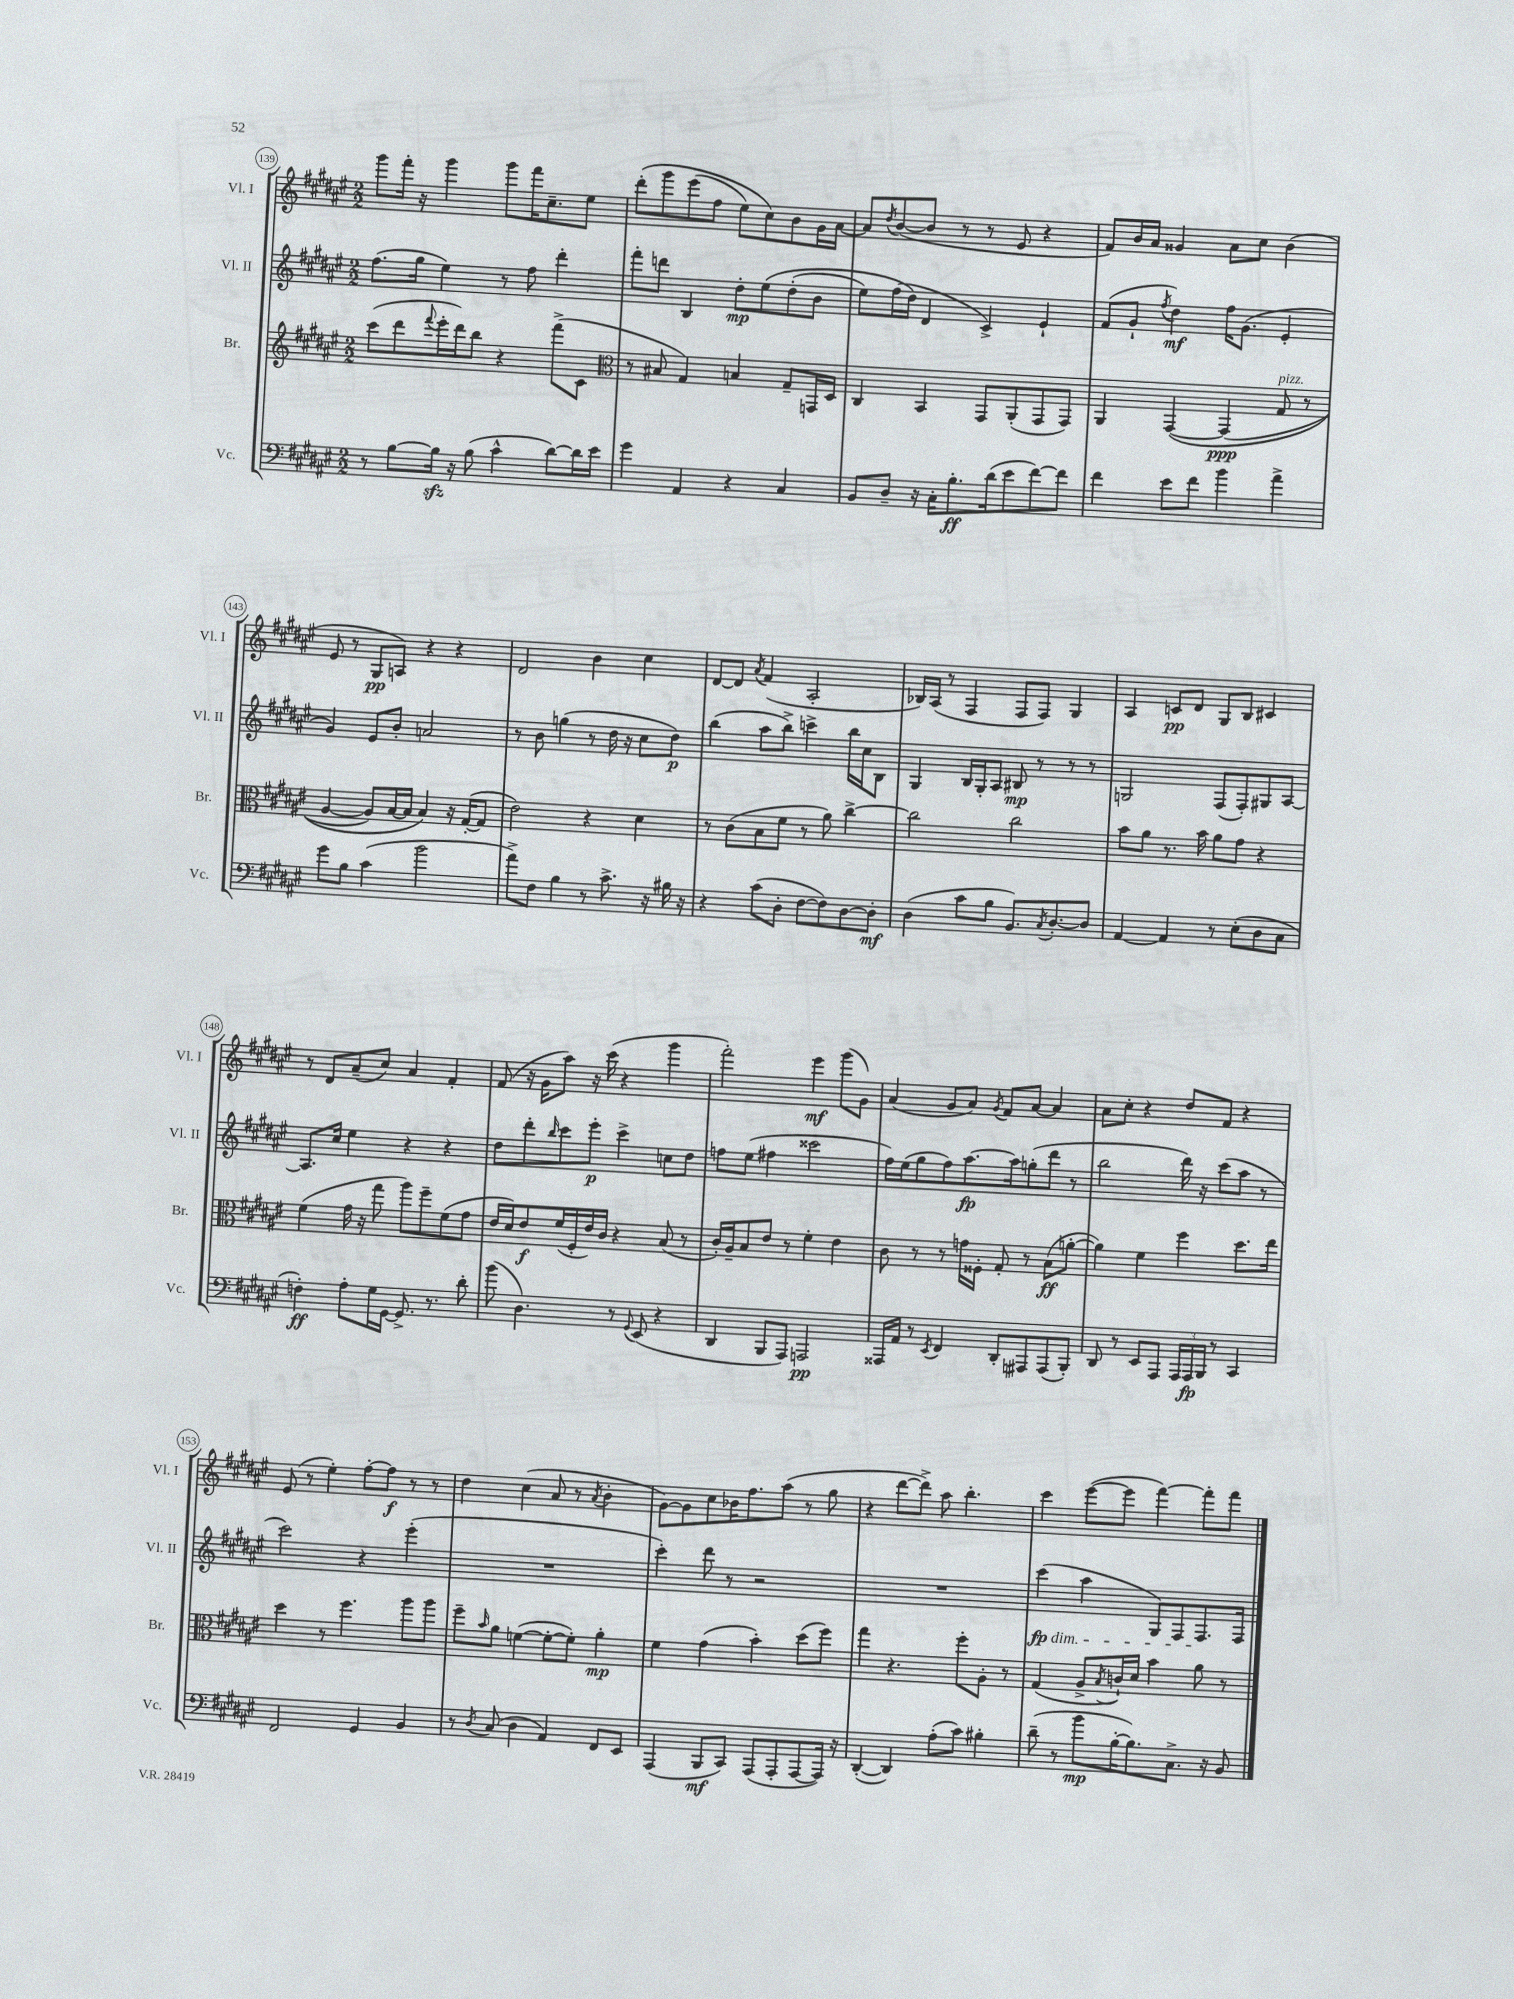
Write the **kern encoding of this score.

**kern	**dynam	**kern	**dynam	**kern	**dynam	**kern	**dynam
*part4	*part4	*part3	*part3	*part2	*part2	*part1	*part1
*staff4	*staff4	*staff3	*staff3	*staff2	*staff2	*staff1	*staff1
*I"Vc.	*	*I"Br.	*	*I"Vl. II	*	*I"Vl. I	*
*I'Vc.	*	*I'Br.	*	*I'Vl. II	*	*I'Vl. I	*
*clefF4	*	*clefG2	*	*clefG2	*	*clefG2	*
*k[f#c#g#d#a#e#]	*	*k[f#c#g#d#a#e#]	*	*k[f#c#g#d#a#e#]	*	*k[f#c#g#d#a#e#]	*
*M2/2	*	*M2/2	*	*M2/2	*	*M2/2	*
=139	=139	=139	=139	=139	=139	=139	=139
8r	.	(8ccc#\L	.	(8.ff#\L	.	8ggg#\L	.
[8B\L	.	8ddd#\	.	.	.	16fff#'\Jk	.
.	.	.	.	16gg#\Jk	.	16r	.
.	.	8qqfff#/	.	.	.	.	.
16Bzz\Jk]	.	16eee#'\L	.	4ee#\)	.	4ggg#\	.
16r	.	16ddd#\J)	.	.	.	.	.
(8B\	.	8bb\J	.	.	.	.	.
4c#^^\	.	4r	.	8r	.	8ggg#\L	.
.	.	.	.	8ff#\	.	16fff#\K	.
.	.	.	.	.	.	8.cc#~\	.
[8d#\L)	.	(8fff#^\L	.	4ddd#'\	.	.	.
16d#\L]	.	8c#\J	.	.	.	8ee#\J	.
16e#\JJ	.	.	.	.	.	.	.
=140	=140	=140	=140	=140	=140	=140	=140
*	*	*clefC3	*	*	*	*	*
4g#\	.	8r	.	8fff#'\L	.	(8ddd#'\L	.
.	.	8B#X/	.	8dddn\J	.	8ggg#\	.
4AA#/	.	4G#/)	.	4B/	.	(8eee#\	.
.	.	.	.	.	.	8ff#\J	.
4r	.	4Bn/	.	8dd#'\L	mp	8ee#\L)	.
.	.	.	.	(8ee#\	.	8cc#\)	.
4C#/	.	8G#~/L	.	(8dd#'\	.	8b\	.
.	.	16GGn/L	.	8b\J	.	16g#\L	.
.	.	16D#/JJ	.	.	.	[16a#\JJ	.
=141	=141	=141	=141	=141	=141	=141	=141
8BB/L	.	4C#/	.	8ee#\L)	.	8a#/L]	.
.	.	.	.	.	.	8qdd#/	.
8D#~/J	.	.	.	(16ff#\L	.	([8b/	.
.	.	.	.	16dd#\JJ)	.	.	.
16r	.	4BB/	.	4d#/	.	8b/J]	.
16C#'\KL	.	.	.	.	.	.	.
8.B'\	ff	.	.	.	.	8r	.
.	.	8GG#/L	.	4c#^/)	.	8r	.
(16d#\k	.	.	.	.	.	.	.
8e#\	.	(8AA#'/	.	.	.	8e#/	.
[8f#\)	.	8GG#/	.	4e#`/	.	4r	.
8f#\J]	.	8GG#/J)	.	.	.	.	.
=142	=142	=142	=142	=142	=142	=142	=142
4f#\	.	4AA#/	.	(8f#/L	.	8f#/L)	.
.	.	.	.	8g#`/J	.	16b/L	.
.	.	.	.	.	.	16a#/JJ	.
.	.	.	.	8qff#/	.	.	.
8e#\L	.	([4GG#/	.	4dd#\)	mf	4g##X/	.
8f#\J	.	.	.	.	.	.	.
4b\	.	(4GG#/]	ppp	16ff#\KL	.	8a#\L	.
.	.	.	.	(8.g#\J	.	.	.
.	.	.	.	.	.	8cc#\J	.
!	!	!LO:TX:a:i:t=pizz.	!	!	!	!	!
4a#^\	.	8G#/	.	4e#'/	.	(4b\	.
.	.	8r	.	.	.	.	.
!!LO:LB:g=z
=143	=143	=143	=143	=143	=143	=143	=143
8g#\L	.	[4A#/	.	4g#/)	.	8e#/	.
8B\J	.	.	.	.	.	8r	.
(4c#\	.	8A#/L])	.	8e#/L	.	8G#/L	pp
.	.	[16B/L	.	8b'/J	.	8An/J)	.
.	.	16B/JJ]	.	.	.	.	.
2b\	.	4B/)	.	2an/	.	4r	.
.	.	16r	.	.	.	4r	.
.	.	([16G#'/KL	.	.	.	.	.
.	.	8G#/J]	.	.	.	.	.
=144	=144	=144	=144	=144	=144	=144	=144
8a#^\L)	.	2e#\)	.	8r	.	2d#/	.
8F#\J	.	.	.	8b\	.	.	.
4B\	.	.	.	(4ggn\	.	.	.
8r	.	4r	.	8r	.	4b\	.
8.c#^\	.	.	.	16dd#\	.	.	.
.	.	.	.	16r	.	.	.
.	.	4d#\	.	8cc#\L	.	4cc#\	.
16r	.	.	.	.	.	.	.
16B#X\	.	.	.	8dd#\J)	p	.	.
16r	.	.	.	.	.	.	.
=145	=145	=145	=145	=145	=145	=145	=145
4r	.	8r	.	(4bb\	.	[8d#/L	.
.	.	(8c#\L	.	.	.	8d#/J]	.
.	.	.	.	.	.	8qa#/	.
(8c#\L	.	8B\	.	8aa#\L	.	(4f#/	.
8D#'\J	.	8f#\J	.	8bb^\J)	.	.	.
[8F#\L	.	8r	.	4cccn^\	.	2A#'/	.
8F#\])	.	8a#\)	.	.	.	.	.
[8D#\	.	[4cc#^\	.	16bb\LL	.	.	.
.	.	.	.	16cc#\J	.	.	.
8D#'\J]	mf	.	.	8B\J	.	.	.
=146	=146	=146	=146	=146	=146	=146	=146
(4D#\	.	2cc#\]	.	4G#/	.	16B-X/LL)	.
.	.	.	.	.	.	(16A#/JJ	.
.	.	.	.	.	.	8r	.
8c#\L	.	.	.	16B/LL	.	4F#/	.
.	.	.	.	16G#'/J	.	.	.
8B\J	.	.	.	8A#/J	.	.	.
8.BB/L)	.	2cc#\	.	8B#X/	mp	8F#/L	.
.	.	.	.	8r	.	8F#/J)	.
8qC#/	.	.	.	.	.	.	.
[8.D#'/	.	.	.	.	.	.	.
.	.	.	.	8r	.	4G#/	.
8D#/J]	.	.	.	8r	.	.	.
=147	=147	=147	=147	=147	=147	=147	=147
[4AA#/	.	8b\L	.	2Gn/	.	4A#/	.
.	.	8a#\J	.	.	.	.	.
4AA#/]	.	8.r	.	.	.	8cn/L	pp
.	.	.	.	.	.	8d#/J	.
.	.	16b\	.	.	.	.	.
8r	.	8a#\L	.	(8F#/L	.	8G#/L	.
(8E#'\L	.	8g#\J	.	8F#'/)	.	8B/J	.
8D#\	.	4r	.	8G#X/	.	4c#X/	.
8C#\J	.	.	.	[8A#/J	.	.	.
!!LO:LB:g=z
=148	=148	=148	=148	=148	=148	=148	=148
4Fn'\)	ff	(4f#\	.	8.A#/L]	.	8r	.
.	.	.	.	.	.	8d#/L	.
.	.	.	.	16cc#/Jk	.	.	.
8A#'\L	.	16g#\	.	4ee#\	.	(8a#~/	.
.	.	16r	.	.	.	.	.
16G#\L	.	8gg#\	.	.	.	8cc#/J)	.
[16GG#\JJ	.	.	.	.	.	.	.
8.GG#^/]	.	8aa#\L)	.	4r	.	4a#/	.
.	.	8ff#~\	.	.	.	.	.
8.r	.	.	.	.	.	.	.
.	.	(8f#\	.	4r	.	4f#'/	.
8d#'\	.	8g#\J	.	.	.	.	.
=149	=149	=149	=149	=149	=149	=149	=149
(8b\	.	16e#/LL	.	8dd#\L	.	(8f#/	.
.	.	16d#/J)	.	.	.	.	.
4.D#\)	.	8e#/	f	8ddd#'\	.	16r	.
.	.	.	.	.	.	16g#\KL	.
.	.	.	.	16qqbb/	.	.	.
.	.	(16f#/L	.	8ccc#\	.	8aa#\J)	.
.	.	16F#'/	.	.	.	.	.
.	.	16e#/)	.	8eee#'\J	p	16r	.
.	.	16c#/JJ	.	.	.	(16ccc#\	.
8r	.	4r	.	4ccc#^\	.	4r	.
8qqGG#/	.	.	.	.	.	.	.
(8EE#/	.	.	.	.	.	.	.
4r	.	(8B/	.	8ccn\L	.	4ggg#\	.
.	.	8r	.	8dd#\J	.	.	.
=150	=150	=150	=150	=150	=150	=150	=150
4DD#/	.	16c#'/LL)	.	8ffn\L	.	2fff#'\)	.
.	.	16A#~/J	.	.	.	.	.
.	.	8B/	.	(8ee#\J	.	.	.
8BBB/L	.	8e#/J	.	4ff#X\	.	.	.
8AAA#/J)	.	8r	.	.	.	.	.
2AAAn/	pp	4f#'\	.	2ccc##X\	.	4eee#\	mf
.	.	4e#\	.	.	.	(8ggg#\L	.
.	.	.	.	.	.	8g#\J)	.
=151	=151	=151	=151	=151	=151	=151	=151
16AAA##X/LL	.	8c#\	.	16ff#\LL)	.	(4a#/	.
16AA#/JJ	.	.	.	(16ee#\J	.	.	.
8r	.	8r	.	8gg#\	.	.	.
8qEE#/	.	.	.	.	.	.	.
4FF#/	.	8r	.	8ff#\)	.	8g#/L	.
.	.	16gn\LL	.	[8.aa#\	fp	8a#/J)	.
.	.	16F##X'\JJ	.	.	.	.	.
.	.	.	.	.	.	8qg#/	.
8DD#'/L	.	8G#'/	.	.	.	8f#/L	.
.	.	.	.	16aa#\k]	.	.	.
8AAA#X/	.	8r	.	(8ggn'\	.	[8a#/J	.
(8AAA#/	.	(8B\L	ff	8ddd#\J	.	4a#/]	.
8BBB'/J)	.	[8an'\J	.	8r	.	.	.
=152	=152	=152	=152	=152	=152	=152	=152
8DD#/	.	4a\])	.	2bb\	.	8a#\L	.
8r	.	.	.	.	.	8cc#'\J	.
8EE#/L	.	4f#\	.	.	.	4r	.
8AAA#/J	.	.	.	.	.	.	.
24AAA#/LL	.	4ff#\	.	16ddd#\)	.	8dd#/L	.
24AAA#/	fp	.	.	.	.	.	.
.	.	.	.	16r	.	.	.
24BBB/JJ	.	.	.	.	.	.	.
8r	.	.	.	(8ccc#\L	.	8f#/J	.
4CC#/	.	8.dd#\L	.	8aa#\J	.	4r	.
.	.	.	.	8r	.	.	.
.	.	16ee#\Jk	.	.	.	.	.
!!LO:LB:g=z
=153	=153	=153	=153	=153	=153	=153	=153
2FF#/	.	4dd#\	.	2ccc#\)	.	(8e#/	.
.	.	.	.	.	.	8r	.
.	.	8r	.	.	.	4ee#'\)	.
.	.	4.ff#\	.	.	.	.	.
4GG#/	.	.	.	4r	.	[8ff#'\L	.
.	.	.	.	.	.	8ff#\J]	f
4BB/	.	8aa#\L	.	(4eee#'\	.	8r	.
.	.	8aa#\J	.	.	.	8r	.
=154	=154	=154	=154	=154	=154	=154	=154
8r	.	8ff#~\L	.	1r	.	4dd#\	.
8qD#/	.	16qqb/	.	.	.	.	.
(8C#/	.	8a#\J	.	.	.	.	.
4D#\	.	([4fn\	.	.	.	(4cc#\	.
4AA#/)	.	8f'\L_	.	.	.	8a#/	.
.	.	8f'\J])	.	.	.	8r	.
.	.	.	.	.	.	8qa#/	.
8FF#/L	.	4a#'\	mp	.	.	4b'\	.
8EE#/J	.	.	.	.	.	.	.
=155	=155	=155	=155	=155	=155	=155	=155
(4AAA#/	.	4f#\	.	4ccc#'\)	.	[8g#\L)	.
.	.	.	.	.	.	8g#\]	.
8BBB/L	mf	(4g#\	.	8ddd#\	.	8cc#\	.
8CC#/J)	.	.	.	8r	.	16b-X\K	.
.	.	.	.	.	.	8.ff#\	.
(8AAA#/L	.	4b'\)	.	2r	.	.	.
8AAA#'/	.	.	.	.	.	(8aa#\J	.
[8AAA#/	.	(8dd#\L	.	.	.	8r	.
16AAA#/Jk])	.	8ff#\J)	.	.	.	8gg#\	.
16r	.	.	.	.	.	.	.
=156	=156	=156	=156	=156	=156	=156	=156
([4DD#'/	.	4gg#\	.	1r	.	4r	.
4DD#/])	.	4.r	.	.	.	[8ddd#\L	.
.	.	.	.	.	.	8ddd#^\J])	.
(8A#'\L	.	.	.	.	.	8aa#\	.
8c#\J)	.	8ff#'\L	.	.	.	4.bb'\	.
4B#X'\	.	8A#'\J	.	.	.	.	.
.	.	8r	.	.	.	.	.
=157	=157	=157	=157	=157	=157	=157	=157
!	!	!	!	!LO:TX:b:i:t=dim.	!	!	!
(8d#~\	.	(4G#/	.	(4ccc#\	fp	4ccc#\	.
8r	.	.	.	.	.	.	.
8b\L	mp	8A#^/L	.	4aa#\	.	([8eee#\L	.
.	.	8qB/	.	.	.	.	.
[16B'\K	.	16cn`/L)	.	.	.	8eee#\J]	.
8.B\])	.	16d#/JJ	.	.	.	.	.
.	.	4b\	.	8G#/L)	.	[4fff#\)	.
8.C#^\J	.	.	.	8F#/	.	.	.
.	.	8a#\	.	8.F#/	.	8fff#'\L]	.
16r	.	.	.	.	.	.	.
8BB/	.	8r	.	.	.	8fff#\J	.
.	.	.	.	16F#/Jk	.	.	.
==	==	==	==	==	==	==	==
*-	*-	*-	*-	*-	*-	*-	*-
